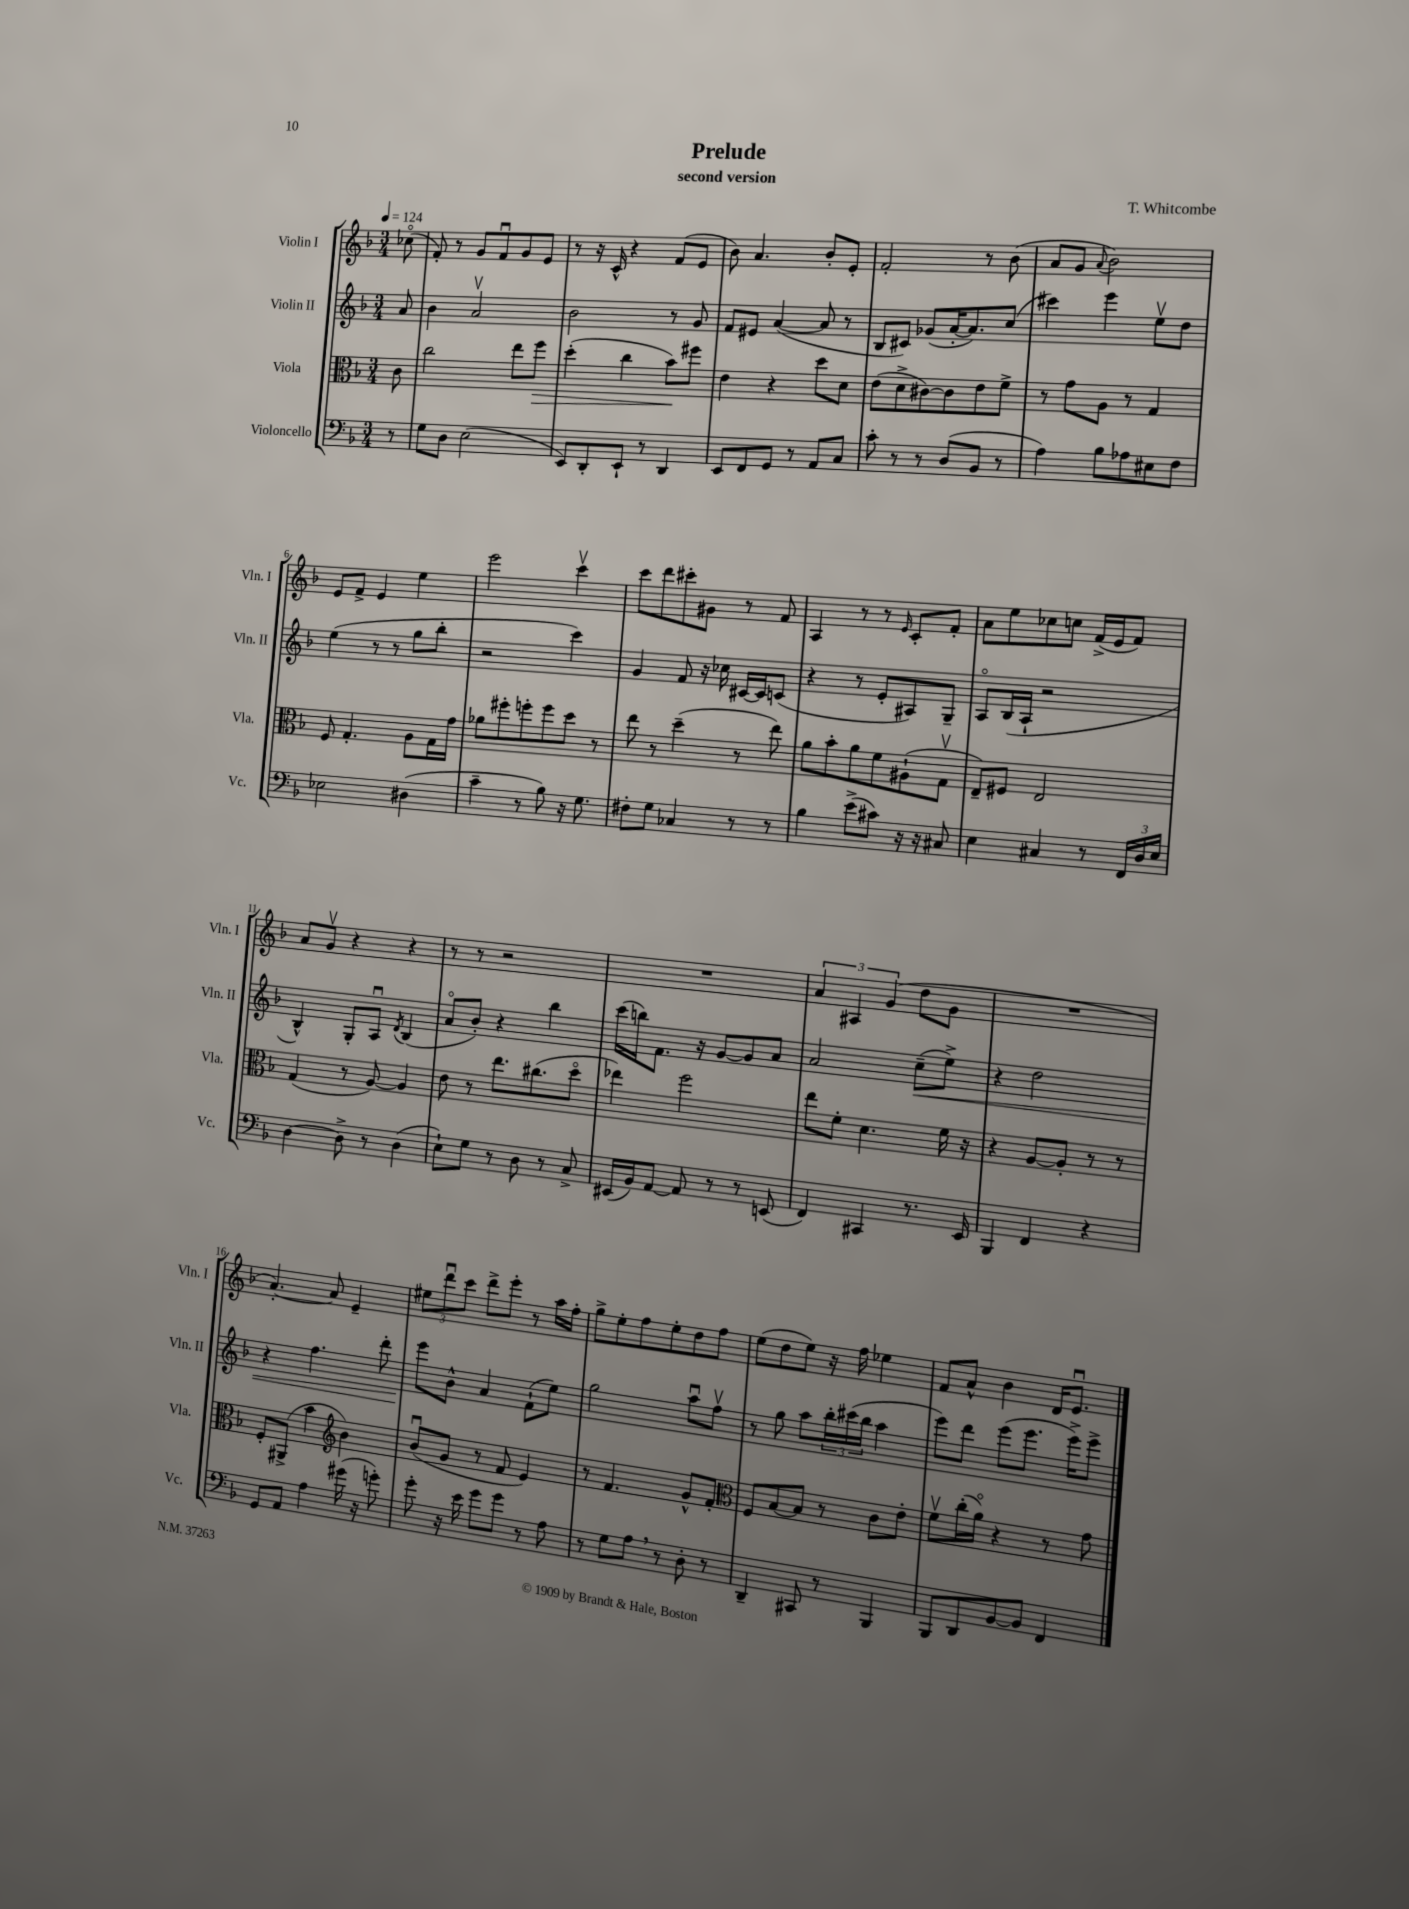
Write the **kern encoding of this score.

**kern	**kern	**dynam	**kern	**dynam	**kern
*part4	*part3	*part3	*part2	*part2	*part1
*staff4	*staff3	*staff3	*staff2	*staff2	*staff1
*I"Violoncello	*I"Viola	*	*I"Violin II	*	*I"Violin I
*I'Vc.	*I'Vla.	*	*I'Vln. II	*	*I'Vln. I
*clefF4	*clefC3	*	*clefG2	*	*clefG2
*k[b-]	*k[b-]	*	*k[b-]	*	*k[b-]
*M3/4	*M3/4	*	*M3/4	*	*M3/4
*MM124	*MM124	*	*MM124	*	*MM124
=	=	=	=	=	=
8r	8c\	.	8a/	.	(8cc-X\
=1	=1	=1	=1	=1	=1
8G\L	2cc\	.	4b-\	.	8f'/)
8D\J	.	.	.	.	8r
(2E\	.	.	2av/	.	8g/L
.	.	.	.	.	8fu/
.	8ee\L	.	.	.	8g/
!	!	!LO:HP:b	!	!	!
.	8ff\J	>	.	.	8e/J
=2	=2	=2	=2	=2	=2
8EE/L)	(4dd'\	.	2b-\	.	8r
8DD'/	.	.	.	.	16r
.	.	.	.	.	16c^^/
8EE`/J	4cc\	.	.	.	4r
8r	.	.	.	.	.
4DD/	8b-\L)	.	8r	.	(8f/L
.	8ff#X\J	]	8g/	.	8e/J
=3	=3	=3	=3	=3	=3
8EE/L	4e\	.	8f/L	.	8b-\)
8FF/	.	.	8e#X/J	.	4.a/
8GG/J	4r	.	([4a/	.	.
8r	.	.	.	.	.
8AA/L	8dd\L	.	8a/]	.	8b-'/L
8C/J	8d\J	.	8r	.	8e'/J
=4	=4	=4	=4	=4	=4
8c'\	(8e\L	.	8B-/L	.	2f'/
8r	8d^\	.	8c#X/J)	.	.
8r	[8c#X\)	.	(8g-X/L	.	.
(8D/L	8c#\]	.	[16a'/K	.	.
.	.	.	8.a/])	.	.
8BB-/J	8e\	.	.	.	8r
8r	8f^\J	.	(8cc/J	.	(8b-\
=5	=5	=5	=5	=5	=5
4A\)	8r	.	4ccc#X\)	.	8a/L
.	8g\L	.	.	.	8g/J
.	.	.	.	.	8qqa/
8B-\L	8A\J	.	4eee\	.	2b-\)
8A-X\	8r	.	.	.	.
8E#X\	4G/	.	8eev\L	.	.
8F\J	.	.	8dd\J	.	.
!!LO:LB:g=z
=6	=6	=6	=6	=6	=6
2E-X\	8F/	.	(4ee\	.	8e/L
.	4.G'/	.	.	.	8f^/J
.	.	.	8r	.	4e/
.	.	.	8r	.	.
(4D#X\	8A\L	.	8gg\L	.	4ee\
.	16G\L	.	8bb-'\J	.	.
.	16g\JJ	.	.	.	.
=7	=7	=7	=7	=7	=7
4c~\	8a-X\L	.	2r	.	2eee\
.	8ff#X'\	.	.	.	.
8r	8ffn'\	.	.	.	.
8B-\)	8ff\	.	.	.	.
16r	8dd\J	.	4ccc\)	.	4cccv\
8.G\	.	.	.	.	.
.	8r	.	.	.	.
=8	=8	=8	=8	=8	=8
8F#X'\L	8ee\	.	4g/	.	8ccc\L
8G\J	8r	.	.	.	8ddd\
4C-X/	(4dd~\	.	8f/	.	8ccc#X'\
.	.	.	16r	.	8g#X\J
.	.	.	16cc-X\	.	.
8r	8r	.	[16c#X/LL	.	8r
.	.	.	16c#/J]	.	.
8r	8ee\)	.	(8cn/J	.	8f/
=9	=9	=9	=9	=9	=9
4B-\	8a\L	.	4r	.	4A/
.	8b-'\	.	.	.	.
(8e^\L	8a\	.	8r	.	8r
8c#X\J)	8f\	.	8e'/L	.	8r
.	.	.	.	.	16qqe/
16r	(8A#X`\	.	8A#X/)	.	8c'/L
16r	.	.	.	.	.
8C#X/	8Gv\J	.	8G~/J	.	8f'/J
=10	=10	=10	=10	=10	=10
4E\	8E~/L)	.	8A/L	.	8a\L
.	8F#X/J	.	(16B-/L	.	8ee\
.	.	.	16A`/JJ	.	.
4C#X/	2E/	.	2r	.	8cc-X\
.	.	.	.	.	8ccn\J
8r	.	.	.	.	(16f^/LL
.	.	.	.	.	16e/J
24FF/LL	.	.	.	.	8f/J)
24D/	.	.	.	.	.
24E/JJ	.	.	.	.	.
!!LO:LB:g=z
=11	=11	=11	=11	=11	=11
[4D\	(4G/	.	4B-^^/)	.	8a/L
.	.	.	.	.	8gv/J
8D^\]	8r	.	8G'/L	.	4r
8r	[8A/)	.	8Au/J	.	.
.	.	.	8qd/	.	.
(4D\	4A/]	.	(4B-/	.	4r
=12	=12	=12	=12	=12	=12
8E`\L)	8e\	.	8a/L	.	8r
8G\J	8r	.	8b-'/J)	.	8r
8r	8.ee\L	.	4r	.	2r
8D\	.	.	.	.	.
.	(8.cc#X\	.	.	.	.
8r	.	.	4bb-\	.	.
8C^/	8dd\J	.	.	.	.
=13	=13	=13	=13	=13	=13
(16EE#X/LL	4ee-X\)	.	(16ccc\LL	.	2.r
16BB-/J)	.	.	16bbn\J)	.	.
[8AA/J	.	.	8.f\J	.	.
8AA/]	2ff\	.	.	.	.
.	.	.	16r	.	.
8r	.	.	[8g/L	.	.
8r	.	.	8g/]	.	.
(8EEn/	.	.	8a/J	.	.
=14	=14	=14	=14	=14	=14
4FF/)	8ee\L	.	2a/	.	6a/
.	8f'\J	.	.	.	.
.	.	.	.	.	6A#X/
4CC#X/	4.d\	.	.	.	.
.	.	.	.	.	(6g/
!	!	!	!	!LO:HP:b	!
8.r	.	.	(8cc~\L	<	8dd\L
.	16f\	.	8ee^\J)	.	8g\J
16EE/	16r	.	.	.	.
=15	=15	=15	=15	=15	=15
4BBB-/	4r	.	4r	.	2.r
4FF/	[8A/L	.	2dd\	.	.
.	8A'/J]	.	.	.	.
4r	8r	.	.	.	.
.	8r	.	.	.	.
!!LO:LB:g=z
=16	=16	=16	=16	=16	=16
8GG/L	8F'/L	.	4r	.	[4.a'/)
8AA/J	(8AA#X^/J	.	.	.	.
4A\	4b-\	.	4.ff\	.	.
.	.	.	.	.	8a/]
*	*clefG2	*	*	*	*
(16g#X\	4b-\)	.	.	.	4e~/
16r	.	.	.	.	.
8gn'\)	.	.	8ddd'\	.	.
=17	=17	=17	=17	=17	=17
8g'\	(8b-u/L	.	8eee\L	.	12ee#X\L
.	.	.	.	.	12dddu\
16r	8g/J	.	8b-^^\J	[	.
.	.	.	.	.	12ccc\J
16e\	.	.	.	.	.
8g\L	8r	.	4a/	.	8ddd^\L
8g\J	8f/	.	.	.	8eee'\J
8r	4e/)	.	(8f`\L	.	8r
8A\	.	.	8ee\J)	.	16aa\LL
.	.	.	.	.	16ff'\JJ
=18	=18	=18	=18	=18	=18
8r	8r	.	2gg\	.	8gg^\L
8G\L	4.f/	.	.	.	8ee'\
8A,\J	.	.	.	.	8ff\
8r	.	.	.	.	8ee'\
8D'\	8g^^/L	.	8aau\L	.	8dd\
8r	8f'/J	.	8ffv\J	.	8ff\J
=19	=19	=19	=19	=19	=19
*	*clefC3	*	*	*	*
4DD~/	8F/L	.	8r	.	(8ee\L
.	[8B-/	.	8gg\	.	8dd\
8CC#X/	8B-/J]	.	8aa\L	.	8ee\J)
8r	8r	.	24bb-'\L	.	16r
.	.	.	(24ccc#X\	.	.
.	.	.	.	.	16ff\
.	.	.	24bb-\JJ	.	.
4BBB-/	8c\L	.	4aa\	.	4ee-X\
.	8e'\J	.	.	.	.
=20	=20	=20	=20	=20	=20
8BBB-/L	8fv\L	.	8eee\L)	.	8f/L
8DD/	(16cc'\L	.	8ddd\J	.	8a^^/J
.	16a\JJ)	.	.	.	.
[8BB-/	4r	.	(8eee\L	.	4b-\
8BB-/J]	.	.	8.eee\J	.	.
4FF/	8r	.	.	.	16d/KL
.	.	.	16eee^\KL)	.	8.eu/J
.	8g\	.	8eee^\J	.	.
==	==	==	==	==	==
*-	*-	*-	*-	*-	*-
